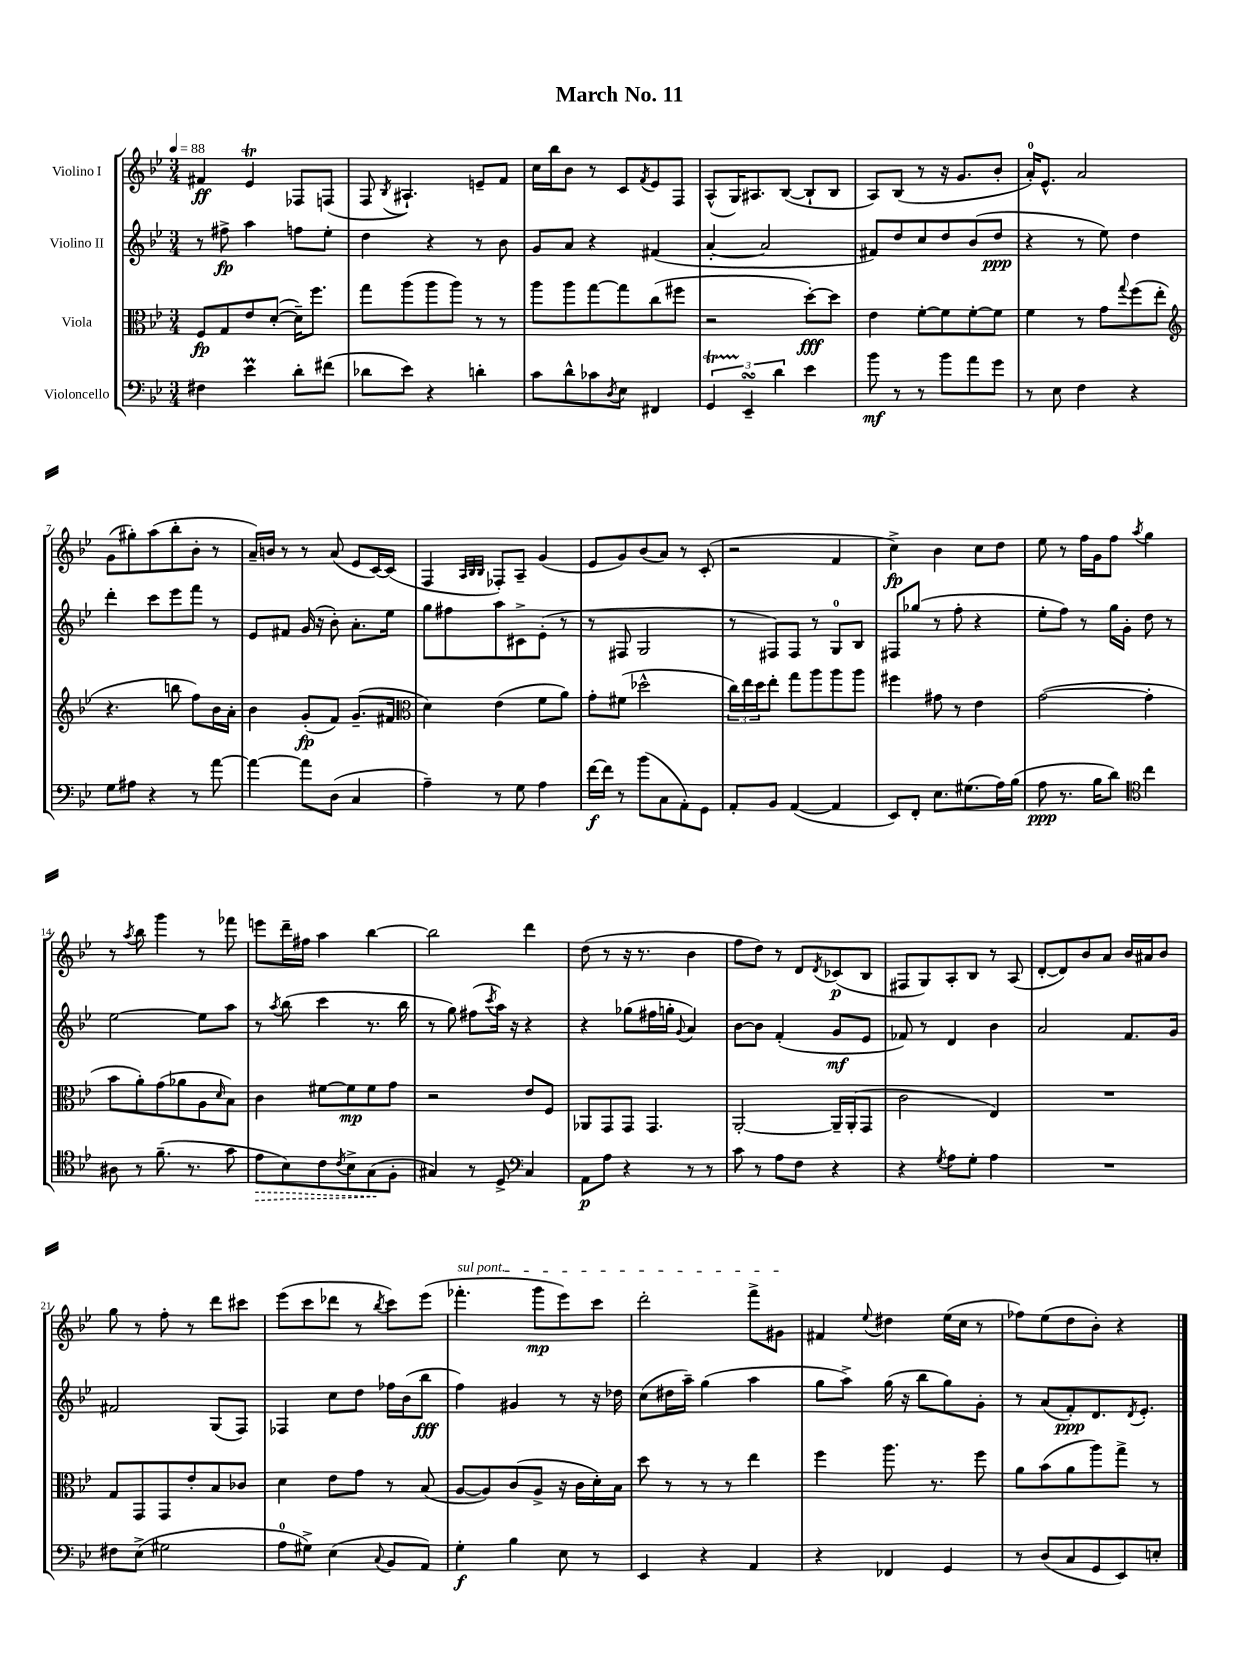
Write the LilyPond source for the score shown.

\header { title = "March No. 11" }
<<
\new StaffGroup <<
\new Staff = "s0" \with { instrumentName = "Violino I" } {
    \clef treble \key bes \major \numericTimeSignature \time 3/4 \tempo 4 = 88
    fis'4\ff ees'4\trill fes8 f8( |
    f8 \acciaccatura { bes8 } ais4.-!) e'8-- f'8 |
    c''16 bes''16 bes'8 r8 c'8 \acciaccatura { f'8 } ees'8 f8 |
    a8-^( g16) ais8. bes8~( bes8-! bes8 |
    a8) bes8( r8 r16 g'8. bes'8-. |
    a'16-0-.) ees'8.-^ a'2 |
    g'8( gis''8-.) a''8( bes''8-. bes'8-. r8 |
    a'16--) b'16 r8 r8 a'8( ees'8 c'16~) c'16( |
    f4 \grace { a32 bes32 bes32 } fes8-.) a8-- g'4( |
    ees'8 g'8) bes'8( a'8) r8 c'8-.( |
    r2 f'4 |
    c''4->\fp) bes'4 c''8 d''8 |
    ees''8 r8 f''16 g'16 f''8 \acciaccatura { a''8 } g''4 |
    r8 \acciaccatura { a''8 } bes''8 g'''4 r8 fes'''8 |
    e'''8 d'''16-- fis''16 a''4 bes''4~ |
    bes''2 d'''4 |
    d''8( r8 r16 r8. bes'4 |
    f''8 d''8) r8 d'8 \acciaccatura { d'8 } ces'8\p( bes8 |
    fis8 g8) a8-. bes8 r8 a8( |
    d'8~-. d'8) bes'8 a'8 bes'16 ais'16 bes'8 |
    g''8 r8 f''8-. r8 d'''8 cis'''8 |
    ees'''8( c'''8 des'''8 r8 \acciaccatura { bes''8 } c'''8) ees'''8( |
    \once \override TextSpanner.bound-details.left.text = \markup { \italic "sul pont." } fes'''4.-.\startTextSpan g'''8\mp ees'''8) c'''8 |
    d'''2-. f'''8-> gis'8\stopTextSpan |
    fis'4 \appoggiatura { ees''8 } dis''4 ees''16( c''16 r8 |
    fes''8) ees''8( d''8 bes'8-.) r4 \bar "|." |
}
\new Staff = "s1" \with { instrumentName = "Violino II" } {
    \clef treble \key bes \major \numericTimeSignature \time 3/4
    r8 fis''8->\fp a''4 f''8 ees''8-. |
    d''4 r4 r8 bes'8 |
    g'8 a'8 r4 fis'4( |
    a'4~-. a'2 |
    fis'8) d''8 c''8 d''8 bes'8( d''8\ppp |
    r4 r8 ees''8) d''4 |
    d'''4-. c'''8 ees'''8 f'''8 r8 |
    ees'8 fis'8 g'16( r16 bes'8-.) a'8.-. ees''16 |
    g''8 fis''8 a''8 cis'8-> ees'8-.( r8 |
    r8 fis8 g2 |
    r8 fis8) fis8 r8 g8-0 bes8 |
    fis8 ges''8( r8 f''8-. r4 |
    ees''8-. f''8) r8 g''16 g'16-. d''8 r8 |
    ees''2~ ees''8 a''8 |
    r8 \acciaccatura { a''8 } bes''8( c'''4 r8. bes''16 |
    r8 g''8) fis''8( \acciaccatura { c'''8 } a''16) r16 r4 |
    r4 ges''8( fis''16 g''16-. \appoggiatura { g'8 } a'4) |
    bes'8~ bes'8 f'4-.( g'8\mf ees'8 |
    fes'8) r8 d'4 bes'4 |
    a'2 f'8. g'16 |
    fis'2 g8( f8) |
    fes4 c''8 d''8 fes''16 bes'16( bes''8\fff |
    f''4) gis'4 r8 r16 des''16 |
    c''8( dis''16 a''16--) g''4( a''4 |
    g''8 a''8->) g''16( r16 bes''8 g''8) g'8-. |
    r8 a'8( f'8-.\ppp) d'8. \acciaccatura { d'8 } ees'8.-. \bar "|." |
}
\new Staff = "s2" \with { instrumentName = "Viola" } {
    \clef alto \key bes \major \numericTimeSignature \time 3/4
    f8\fp g8 ees'8 d'8~-.( d'16--) f''8. |
    g''8 a''8( a''8 a''8) r8 r8 |
    a''8 a''8 g''8~ g''8 c''8( fis''8 |
    r2 d''8~-.\fff) d''8 |
    ees'4 f'8~-. f'8 f'8~-. f'8 |
    f'4 r8 g'8 \appoggiatura { g''8 } f''8( ees''8-. |
    \clef treble r4. b''8 f''8) bes'16 a'16-. |
    bes'4 g'8-.\fp( f'8) g'8.--( fis'16 |
    \clef alto d'4) ees'4( f'8 a'8) |
    g'8-. fis'8( des''2-^ |
    \tuplet 3/2 { c''16) ees''16 d''16 } ees''8-. g''8 a''8 a''8 a''8 |
    fis''4 gis'8 r8 ees'4 |
    g'2~( g'4-. |
    bes'8 a'8-.) g'8( aes'8 a8 \grace { d'16 } bes8) |
    c'4 fis'8~ fis'8\mp fis'8 g'8 |
    r2 ees'8 f8 |
    aes,8 g,8 g,8 g,4. |
    a,2~-. a,16-- a,16-.( g,8 |
    c'2 ees4) |
    R2. |
    g8 g,8 g,8 ees'8-. bes8 ces'8 |
    d'4 ees'8 g'8 r8 bes8( |
    a8~ a8) c'8( a8-> r16 c'16 d'16-.) bes16 |
    d''8 r8 r8 r8 ees''4 |
    f''4 a''8. r8. f''8 |
    a'8 bes'8( a'8 a''8) g''8-> r8 \bar "|." |
}
\new Staff = "s3" \with { instrumentName = "Violoncello" } {
    \clef bass \key bes \major \numericTimeSignature \time 3/4
    fis4 ees'4\prall d'8-. fis'8( |
    des'8 ees'8) r4 d'4-. |
    c'8 d'8-^ ces'8 \acciaccatura { d8 } ees8 fis,4 |
    \tuplet 3/2 { g,4\startTrillSpan ees,4--\turn\stopTrillSpan d'4 } ees'4 |
    bes'8\mf r8 r8 bes'8 a'8 g'8 |
    r8 ees8 f4 r4 |
    g8 ais8 r4 r8 a'8~ |
    a'4~ a'8 d8( c4 |
    a4--) r8 g8 a4 |
    f'16~\f f'16 r8 bes'8( c8 a,8-.) g,8 |
    a,8-. bes,8 a,4~( a,4 |
    ees,8) f,8-. ees8. gis8.( a16) bes16( |
    a8\ppp r8. bes16 d'8) \clef tenor c''4 |
    ais8 r8 f'8.--( r8. g'8 |
    \once \override Hairpin.style = #'dashed-line ees'8\> bes8) c'8 \acciaccatura { c'8 } bes8-> g8\!( f8-. |
    gis4) r8 d8-> \clef bass c4 |
    a,8\p a8 r4 r8 r8 |
    c'8 r8 a8 f8 r4 |
    r4 \acciaccatura { g8 } a8 g8-. a4 |
    R2. |
    fis8 ees8->( gis2 |
    a8-0 gis8->) ees4( \appoggiatura { c8 } bes,8 a,8) |
    g4-.\f bes4 ees8 r8 |
    ees,4 r4 a,4 |
    r4 fes,4 g,4 |
    r8 d8( c8 g,8 ees,8) e8-. \bar "|." |
}
>>
>>
